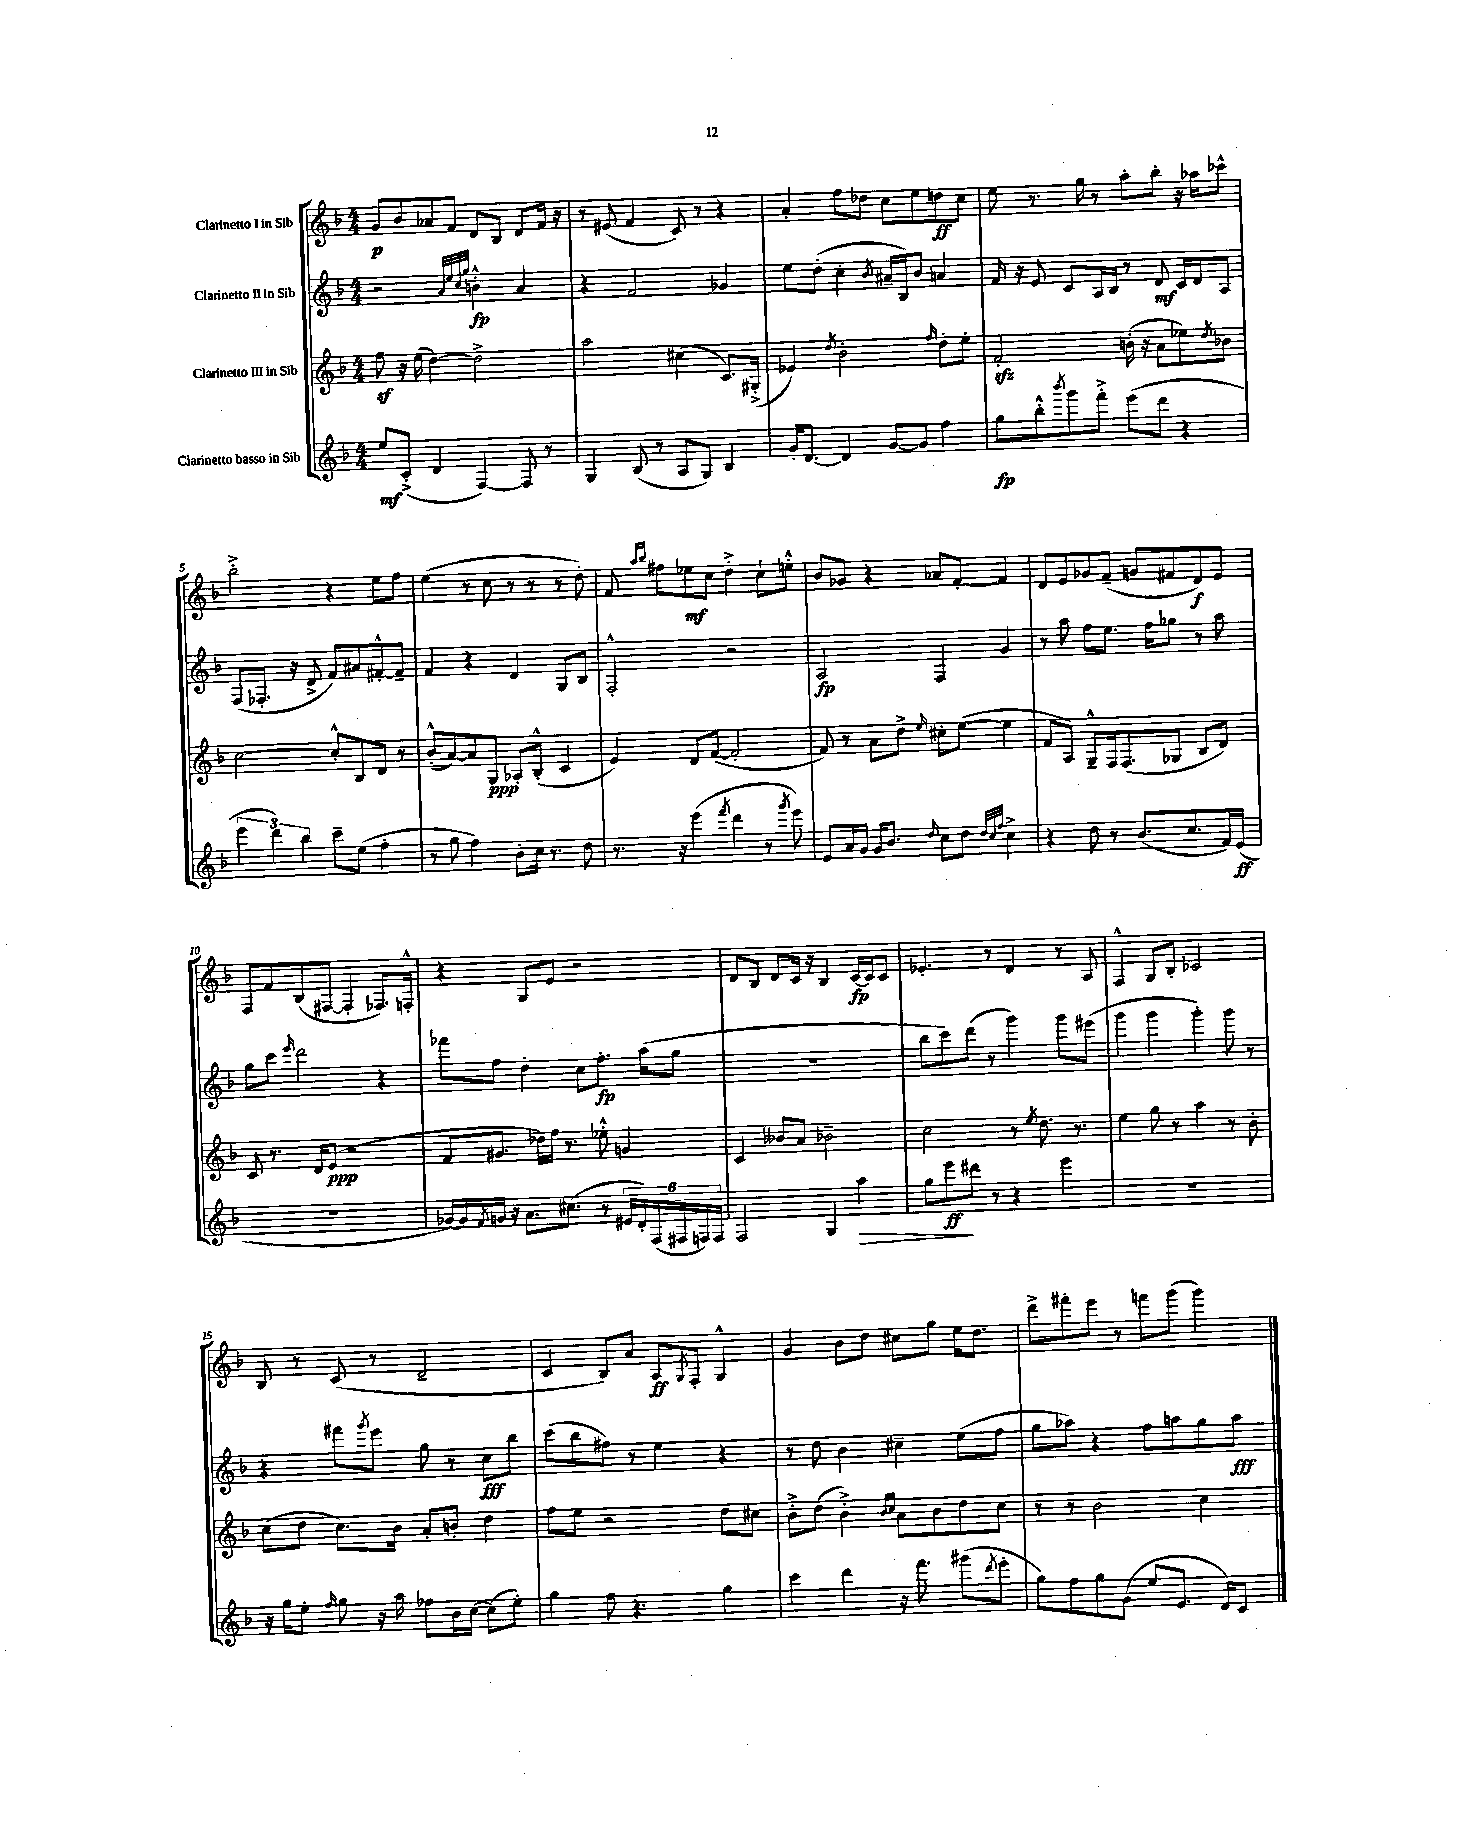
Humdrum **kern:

**kern	**kern	**kern	**kern
*staff4	*staff3	*staff2	*staff1
*clefG2	*clefG2	*clefG2	*clefG2
*k[b-]	*k[b-]	*k[b-]	*k[b-]
*M4/4	*M4/4	*M4/4	*M4/4
8ee	8ff	2r	8g
(8c'^	16r	.	8b-
.	(16ee	.	.
4d	[4dd)	.	8a-
.	.	.	8f
.	.	32qqa	.
.	.	32qqee	.
.	.	32qqcc	.
.	.	32qqgg	.
[4F)	2dd^]	4b'^^	8d
.	.	.	8B-
8F]	.	4a	8d
8r	.	.	16f
.	.	.	16r
=	=	=	=
4G	2aa	4r	8r
.	.	.	(8e#
(8B-	.	2f	4f
8r	.	.	.
8A	(4cc#	.	8c)
8G)	.	.	8r
4B-	8.c)	4g-	4r
.	(16G#'^	.	.
=	=	=	=
16g'	4e-)	8ee	4a'
[8.d	.	.	.
.	.	(8dd'	.
.	8qdd	.	.
4d]	2b-'	4cc'	8ff
.	.	.	8dd-
.	.	8qb-	.
[8g	.	16a#~	8cc
.	.	16B-)	.
8g]	.	8b-	8ee
.	16qqff	.	.
4ff	8dd'	4a	8dd
.	8ee'	.	8cc
=	=	=	=
8gg	2f'	16f	8ee
.	.	16r	.
8bb-'^^	.	8e	8.r
8qbbb-	.	.	.
8ggg	.	8c	.
.	.	.	16gg
8fff'^	.	16A	8r
.	.	16B-	.
(8eee	(16b'	8r	8aa'
.	16r	.	.
8ddd	8a	8d	8bb-'
4r	8ee-)	16c	16r
.	.	16d	16aa-
.	8qdd	.	.
.	8b-	8A	8ccc-^^
=	=	=	=
6eee	[2cc	(8F	2bb-'^
.	.	8.F-'	.
6ddd)	.	.	.
.	.	16r	.
6bb-	.	.	.
.	.	8d^	.
8ccc~	8cc'^^]	8f)	4r
(8ee	8B-	8a#	.
4ff'	8d	[8f#'^^	8ee
.	8r	8f#~]	8ff
=	=	=	=
8r	(8b-'^^	4f	(4ee
8gg	[8a)	.	.
4ff)	8a]	4r	8r
.	8G	.	8cc
8b-'	8A-'	4d	8r
16cc	(8B-'^^	.	8r
8.r	.	.	.
.	4c	8G	8r
8dd	.	8B-	8dd')
=	=	=	=
8.r	4e)	2F'^^	8f
.	.	.	16qqaa
.	.	.	16qqbb-
.	.	.	8ff#
16r	.	.	.
(4eee	8d	.	8ee-
.	([8f	.	8cc
8qfff	.	.	.
4ddd	2f']	2r	4dd'^
8r	.	.	8cc`
8qggg	.	.	.
8eee)	.	.	8ee'^^
=	=	=	=
8e	8f)	2A	8b-
16a	8r	.	8g-
16g	.	.	.
16g	8a	.	4r
8.b-	.	.	.
.	8dd^	.	.
16qqdd	16qqee	.	.
8cc	8cc#'	4F	8a-
8dd	([8ee	.	[8f'
32qqdd	.	.	.
32qqcc	.	.	.
32qqff	.	.	.
4cc^	4ee]	4g	4f]
=	=	=	=
4r	8f	8r	8d
.	8A)	8aa	8e
8dd	8G~^^	8ff	8g-
8r	16F	8.ee	(8f~
.	(8.F	.	.
(8.b-	.	.	8g
.	.	16ff	.
.	8G-	8gg-	8f#
8.cc	.	.	.
.	8B-	8r	8d)
16f)	8d)	8aa	8e
(16e	.	.	.
=	=	=	=
1r	8c	8gg	8F
.	8.r	8ccc	8f
.	.	16qqeee	.
.	.	2ddd	(8B-
.	16d	.	.
.	(8e	.	[8F#
.	2r	.	4F#']
.	.	4r	8.F-)
.	.	.	16F'^^
=	=	=	=
[16g-)	8f	8fff-	4r
16g-]	.	.	.
8qf	.	.	.
16g	8.g#	8ff	.
16r	.	.	.
8.a	.	4dd'	8G
.	16dd-)	.	.
.	16ff	.	8e
(8.cc#	8.r	.	.
.	.	8cc	2r
8r	8ee-'^^	8.ff'	.
24e#	4g	.	.
24d')	.	.	.
.	.	(16aa	.
(24F	.	.	.
24F#	.	8gg	.
24F)	.	.	.
24F	.	.	.
=	=	=	=
2F	4c	1r	8d
.	.	.	8B-
.	8b--	.	8d
.	8a	.	16c
.	.	.	16r
4G	2b-~	.	4B-
4aa	.	.	[16c
.	.	.	16c]
.	.	.	8c
=	=	=	=
8gg	2cc	8bb-	4.e-'
8eee	.	8ccc)	.
8ddd#	.	(8ddd	.
8r	.	8r	8r
4r	8r	4ggg)	4d
.	8qee	.	.
.	8.dd	.	.
4eee	.	8ggg	8r
.	8.r	.	.
.	.	(8eee#	8A
=	=	=	=
1r	4ee	4ggg	4F^^
.	8gg	4ggg	8G
.	8r	.	8B-'
.	4aa	4ggg')	2c-
.	8r	8ggg	.
.	8b-'	8r	.
=	=	=	=
16r	(8cc	4r	8B-
16gg	.	.	.
8ee'	8dd	.	8r
16qqff	.	.	.
8gg	8.cc)	8fff#	(8c
.	.	8qggg	.
16r	.	8eee	8r
16aa	16b-	.	.
8ff-	8a'	8gg	2d~
16b-	8b'	8r	.
[16cc	.	.	.
(8cc]	4dd	8cc	.
8ee')	.	8bb-	.
=	=	=	=
4gg	8ff	(8ccc	4c
.	8ee	8bb-	.
8ff	2r	8ff#)	8B-)
4.r	.	8r	8a
.	.	4ee	8A
.	.	.	8qG
.	.	.	8F'
4gg	8dd	4r	4G^^
.	8cc#	.	.
=	=	=	=
4ccc	8b-'^	8r	4g
.	(8dd	8dd	.
4ddd	4b-'^)	4b-	8b-
.	.	.	8dd
.	16qqb-	.	.
.	16qqcc	.	.
16r	8a	4cc#~	8cc#
8.fff	.	.	.
.	8b-	.	8gg
(8ggg#	8dd	(8ee	16ee
.	.	.	8.dd
8qddd	.	.	.
8eee'	8cc	8ff	.
=	=	=	=
8gg)	8r	8gg	8ddd^
8ff	8r	8aa-)	8fff#'
8gg	2b-	4r	8eee
(8g	.	.	8r
8ee	.	8ff	8fff
8.e	.	8aa	(8ggg
.	4cc	8gg	4ggg)
16d)	.	.	.
8c	.	8aa	.
==	==	==	==
*-	*-	*-	*-
